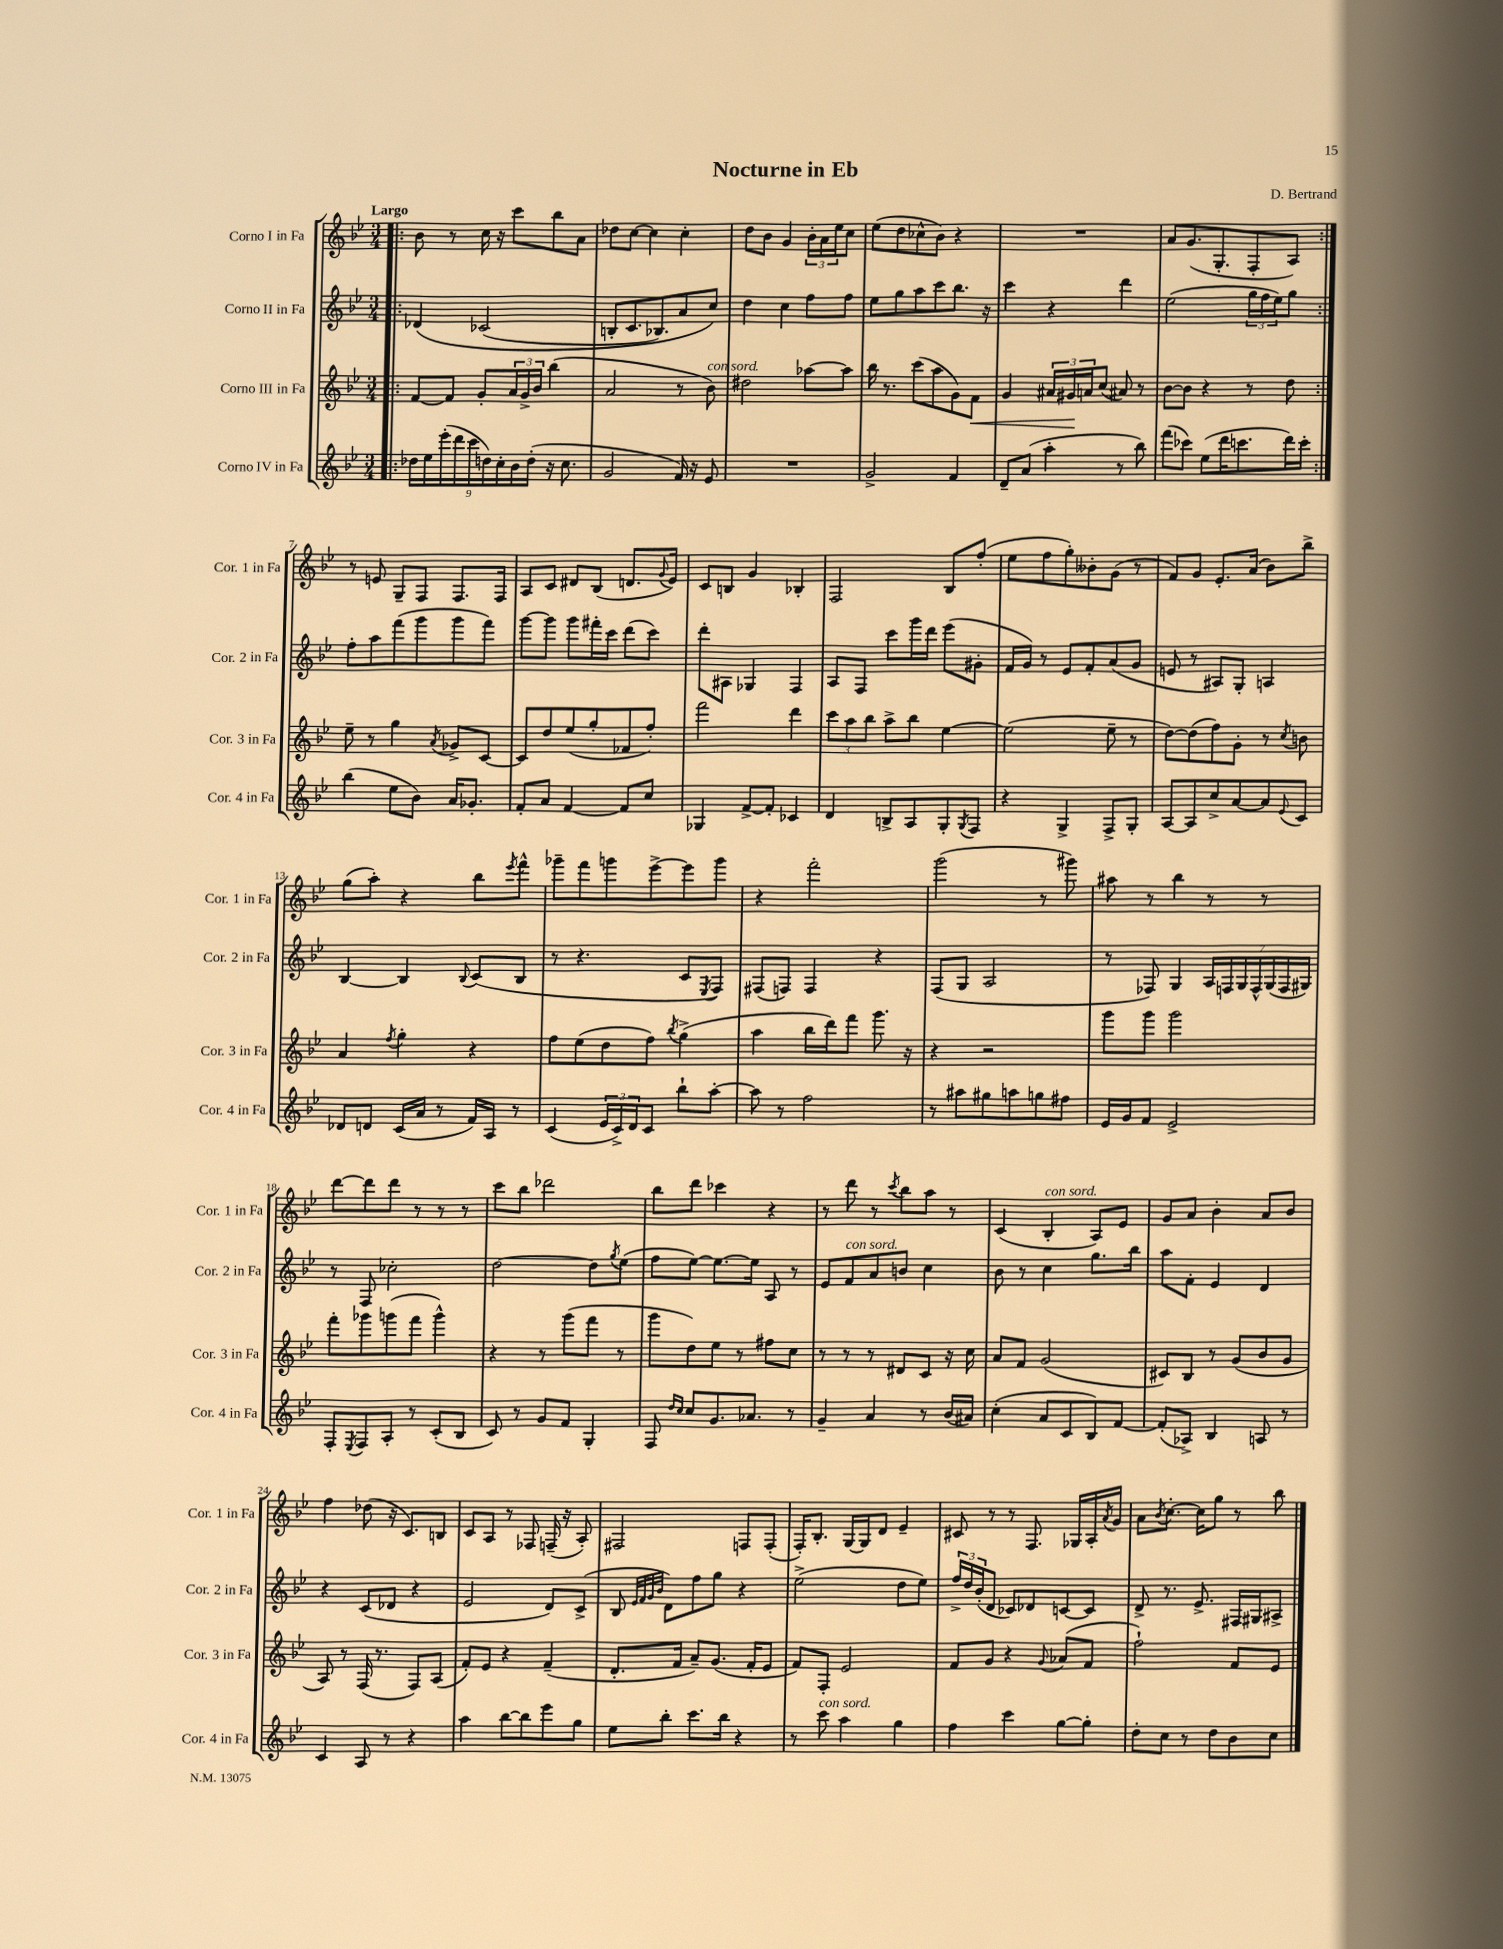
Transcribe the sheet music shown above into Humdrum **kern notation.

**kern	**kern	**kern	**kern
*staff4	*staff3	*staff2	*staff1
*clefG2	*clefG2	*clefG2	*clefG2
*k[b-e-]	*k[b-e-]	*k[b-e-]	*k[b-e-]
*M3/4	*M3/4	*M3/4	*M3/4
=!|:	=!|:	=!|:	=!|:
18dd-	[8f	&(4d-	8b-
18ee-	.	.	.
(18eee-'	.	.	.
.	8f]	.	8r
18ddd	.	.	.
18ccc	.	.	.
.	8g'	(2c-	16cc
18dd)	.	.	.
.	.	.	16r
18cc'	.	.	.
.	24a	.	8ccc
18b-	.	.	.
.	24g^	.	.
(18dd'	.	.	.
.	24b-	.	.
16r	(4bb-	.	8bb-
8.cc	.	.	.
.	.	.	8a
=	=	=	=
2g	2a	8B'	8dd-
.	.	8.c	[8cc
.	.	.	4cc]
.	.	8.B-)	.
16f)	8r	8a	4cc'
16r	.	.	.
8e-	8b-)	8cc&)	.
=	=	=	=
2.r	2dd#	4dd	8dd
.	.	.	8b-
.	.	4cc	4g
.	[8aa-	8ff	24b-'
.	.	.	24a
.	.	.	24ee-
.	8aa-]	8ff	8cc
=	=	=	=
2g^	16bb-	8ee-	(8ee-
.	8.r	.	.
.	.	8gg	8dd
.	(8ccc	8aa	8cc-^^
.	8aa	8ccc	8b-)
4f	8g)	8.bb-	4r
.	8f	.	.
.	.	16r	.
=	=	=	=
8d~	4g	4ccc	2.r
(8a	.	.	.
4aa'	24a#	4r	.
.	24g#	.	.
.	24a	.	.
.	(8cc	.	.
8r	8a#)	4ddd	.
8bb-)	8r	.	.
=	=	=	=
(8fff	[8b-	(2ee-	8a
8ccc-)	8b-]	.	(8.g
(8ee-	4r	.	.
.	.	.	8.G'
16ddd	.	.	.
8.ccc	.	.	.
.	8r	24gg	8F'
.	.	24ff	.
.	.	24ee-)	.
16ddd)	8dd	8gg	8A)
16ccc'	.	.	.
=:|!	=:|!	=:|!	=:|!
(4bb-	8ee-~	8ff'	8r
.	8r	8aa	8e
8ee-	4gg	(8fff	8G~
8b-)	.	8ggg	8F
.	8qa	.	.
16a	8g-^	8ggg	8.F
8.g-'	.	.	.
.	[8c	8fff)	.
.	.	.	16F
=	=	=	=
8f'	8c]	[8ggg	8A
8a	8dd	8ggg]	8c
[4f	(8ee-	8ggg	8d#
.	8gg'	16fff#'	(8B-
.	.	16ccc	.
8f]	8f-	(8ddd	8.d
8cc	8ff')	8ccc)	.
.	.	.	8qqg
.	.	.	16e-)
=	=	=	=
4G-	2fff	8ddd'	8c
.	.	8A#	8B
[8f^	.	4G-	4g
8f']	.	.	.
4c-	4ddd	4F	4B-'
=	=	=	=
4d	12ccc	8A	2F
.	12aa	.	.
.	.	8F	.
.	12bb-	.	.
8B^	8aa^	8ccc	.
8A	8bb-	16ggg	.
.	.	16ddd	.
8G'	[4ee-	(8eee-	8B-
8qG	.	.	.
8F	.	8g#'	(8ff'
=	=	=	=
4r	(2ee-]	16f	8ee-
.	.	16g)	.
.	.	8r	8ff
4G^	.	8e-	8gg')
.	.	8f'	8b--'
8F^	8ee-~	(8a	(8g
8G'	8r	8g	8r
=	=	=	=
[8A	[8dd)	8e	8f)
8A]	(8dd]	8r	8g
8cc^	8ff)	8A#)	8.e-'
[8a	8g'	8G'	.
.	.	.	(16a
8a]	8r	4A	8b-)
8qqe-	8qcc	.	.
8c	8b	.	8bb-^
=	=	=	=
8d-	4a	[4B-	(8gg
8d	.	.	8aa')
.	8qff	.	.
(16c	4gg'	4B-]	4r
16a	.	.	.
8r	.	.	.
.	.	8qqB-	.
16f)	4r	(8c	8bb-
16A	.	.	.
.	.	.	8qeee-
8r	.	8B-	8fff^^
=	=	=	=
(4c	8ff	8r	8ggg-~
.	(8ee-	4.r	8fff
24e-	8dd	.	8ggg
24c^)	.	.	.
24d	.	.	.
8c	8ff)	.	[8eee-^
.	8qbb-	.	.
8bb-`	(4gg^	8c	8eee-]
.	.	8qE-	.
[8aa'	.	8F)	8ggg
=	=	=	=
8aa]	4aa	(8F#	4r
8r	.	8F)	.
2ff	16bb-	4F	2fff'
.	16ddd)	.	.
.	8fff	.	.
.	8.ggg	4r	.
.	16r	.	.
=	=	=	=
8r	4r	(8F	(2ggg
8aa#	.	8G	.
8gg#	2r	2A	.
8aa	.	.	.
8gg	.	.	8r
8ff#	.	.	8ggg#)
=	=	=	=
16e-	8ggg	8r	8aa#
16g	.	.	.
8f	8ggg	8F-)	8r
2e-^	2ggg	4G	4bb-
.	.	28A	8r
.	.	28F	.
.	.	28G	.
.	.	28F^^	.
.	.	.	8r
.	.	(28G	.
.	.	28F	.
.	.	28G#)	.
=	=	=	=
8F'	8fff'	8r	[8ddd
8qE-	.	.	.
8F	8ggg-	8F	8ddd]
8A'	(8ggg	2cc-'	8ddd
8r	8fff	.	8r
(8c'	4ggg^^)	.	8r
8B-	.	.	8r
=	=	=	=
8c)	4r	[2dd	8ccc
8r	.	.	8bb-
8g	8r	.	2ddd-
8f	(8ggg	.	.
4G'	8fff	8dd]	.
.	.	8qgg	.
.	8r	(8ee-	.
=	=	=	=
8F	8ggg	8ff	8bb-
16qqdd	.	.	.
16qqcc	.	.	.
8cc	8dd)	[8ee-)	8ddd
8.g	8ee-	8.ee-_	4ccc-
.	8r	.	.
8.a-	.	16ee-]	.
.	8ff#	8A	4r
8r	8cc	8r	.
=	=	=	=
4g~	8r	8e-	8r
.	8r	8f	8ddd
4a	8r	8a	8r
.	.	.	8qccc
.	8d#	8b	8bb-
8r	8c	4cc	8aa
(16b-	16r	.	8r
16a#)	16cc	.	.
=	=	=	=
(4cc'	8a	8b-	(4c
.	8f	8r	.
8a	(2g	4cc	4B-'
8c	.	.	.
8B-)	.	8.gg	8A)
[8f	.	.	8e-
.	.	16bb-	.
=	=	=	=
(8f']	8c#)	8aa	8g
8A-^)	8B-	8f'	8a
4B-	8r	4e-	4b-'
.	(8g	.	.
8A	8b-	4d	8a
8r	8g	.	8b-
=	=	=	=
4c	8A)	4r	4ff
.	8r	.	.
8A	(16F	(8c	(8dd-
.	8.r	.	.
8r	.	8d-	16r
.	.	.	8.c)
4r	8F)	4r	.
.	(8A	.	8B
=	=	=	=
4aa	8f')	2e-	8c
.	8e-	.	8A
[8bb-	4r	.	8r
8bb-]	.	.	8F-
8eee-	(4f~	8d)	(16F~
.	.	.	16r
8gg	.	(8c^	8A')
=	=	=	=
8ee-	8.d'	8B-	2F#
.	.	32qqe-	.
.	.	32qqf	.
.	.	32qqg	.
.	.	32qqb-	.
8bb-'	.	8d)	.
.	16f	.	.
8.ccc	8a~)	8ff	.
.	(8.g	8gg	.
16bb-	.	.	.
4r	.	4r	8F
.	16f'	.	.
.	8e-	.	(8F'
=	=	=	=
8r	8f)	(2ee-^	16F')
.	.	.	8.B-'
8ccc	8F'	.	.
4aa	2e-	.	[16G
.	.	.	16G]
.	.	.	8d
4gg	.	8dd	4e-~
.	.	8ee-)	.
=	=	=	=
4ff	8f	24ff^	8c#
.	.	24dd	.
.	.	(24b-'	.
.	8g	8d	8r
4ccc	4r	8c-)	8r
.	.	8d-	8.F
.	8qqg	.	.
[8gg	(8a-	[8c	.
.	.	.	16G-
8gg']	8f	8c]	16A'
.	.	.	8qa
.	.	.	16g
=	=	=	=
8dd'	2ff`)	8d^	8a
.	.	.	8qb-
8cc	.	8.r	[8.cc'
8r	.	.	.
.	.	8.e-^	16cc]
8dd	.	.	8gg
8b-	8f	16F#	8r
.	.	16G#	.
8cc	8e-	8A#^	8bb-
==	==	==	==
*-	*-	*-	*-
